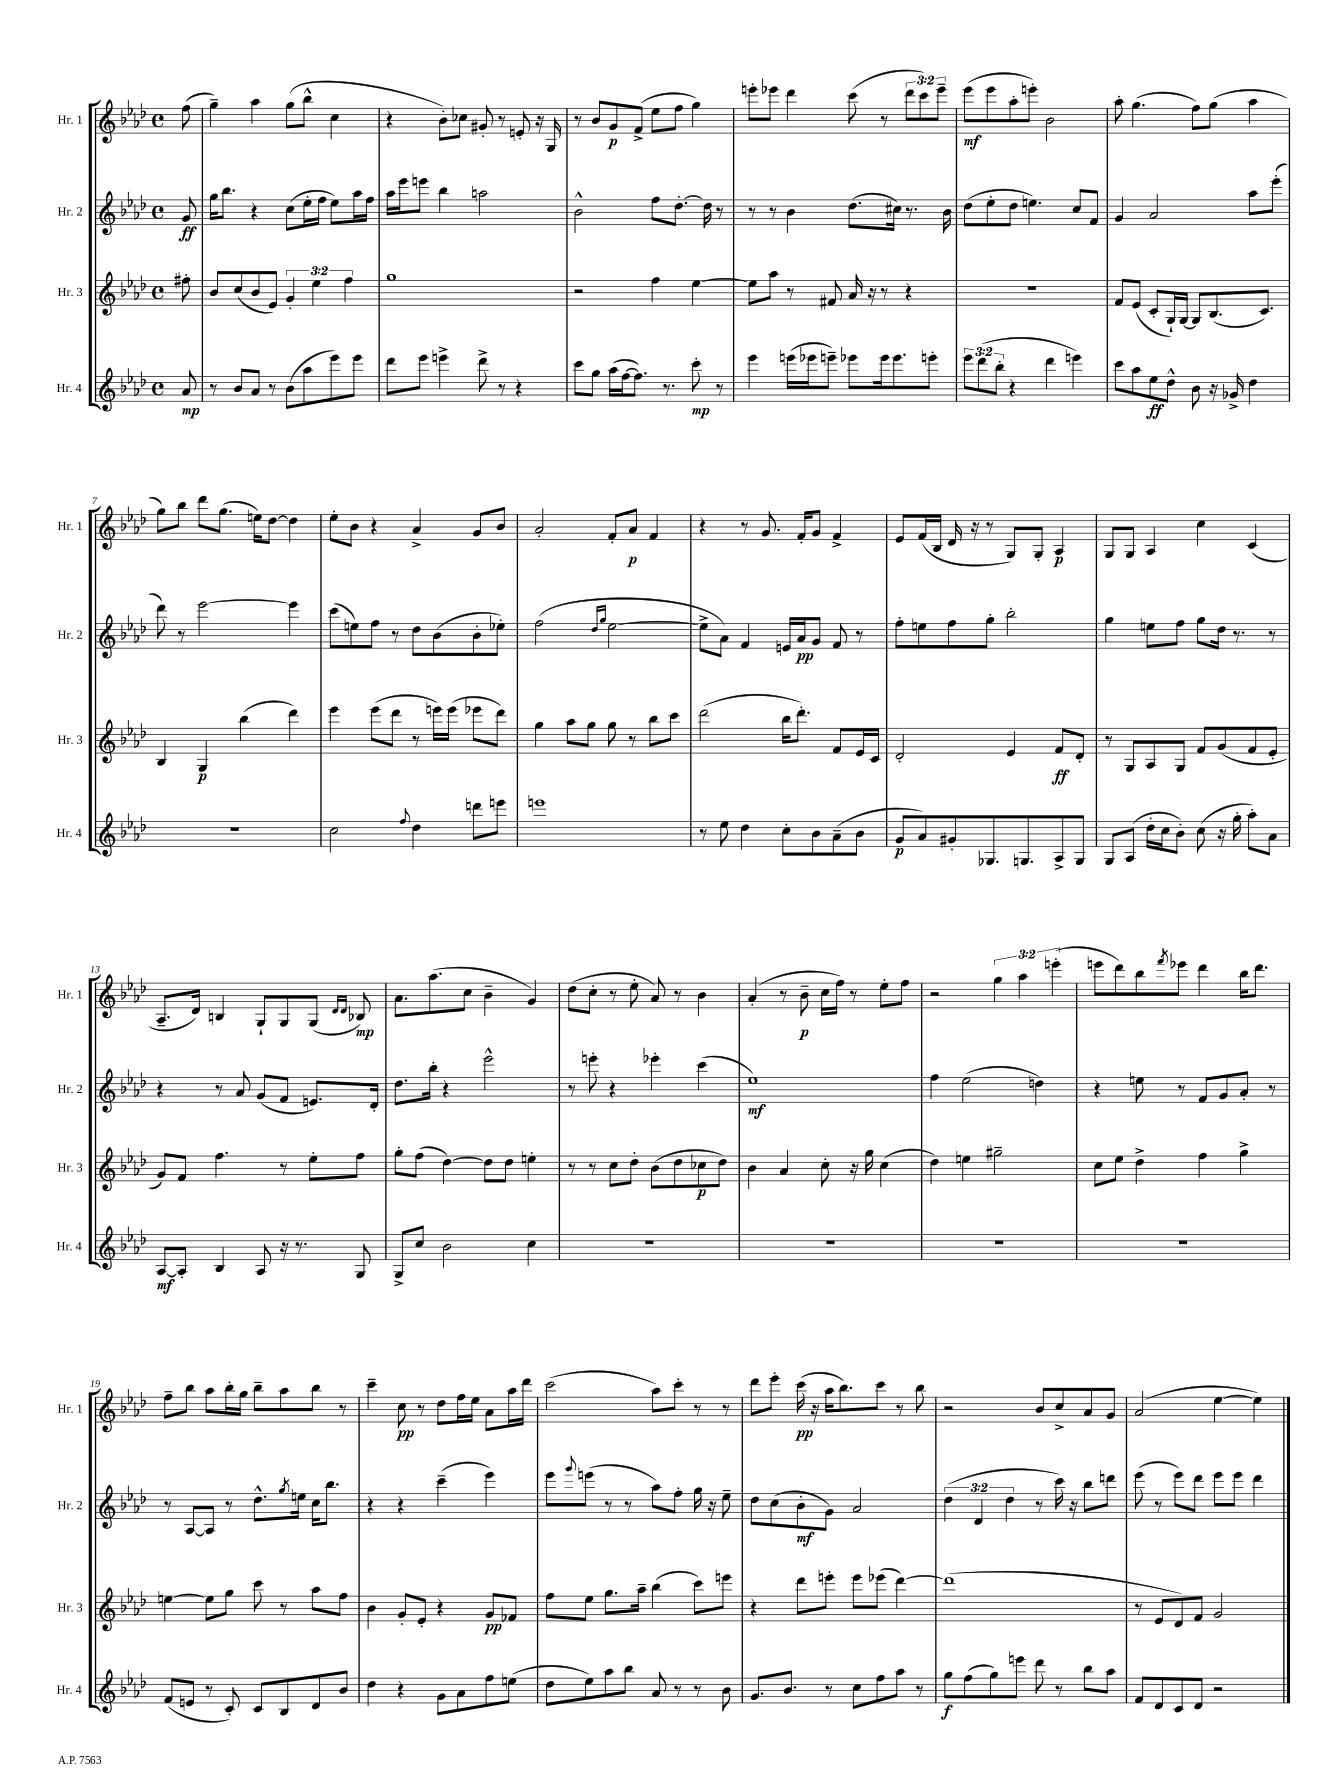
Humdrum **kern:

**kern	**dynam	**kern	**dynam	**kern	**dynam	**kern	**dynam
*part4	*part4	*part3	*part3	*part2	*part2	*part1	*part1
*staff4	*staff4	*staff3	*staff3	*staff2	*staff2	*staff1	*staff1
*I"Hr. 4	*	*I"Hr. 3	*	*I"Hr. 2	*	*I"Hr. 1	*
*I'Hr. 4	*	*I'Hr. 3	*	*I'Hr. 2	*	*I'Hr. 1	*
*clefG2	*	*clefG2	*	*clefG2	*	*clefG2	*
*k[b-e-a-d-]	*	*k[b-e-a-d-]	*	*k[b-e-a-d-]	*	*k[b-e-a-d-]	*
*M4/4	*	*M4/4	*	*M4/4	*	*M4/4	*
*met(c)	*	*met(c)	*	*met(c)	*	*met(c)	*
=	=	=	=	=	=	=	=
8a-/	mp	8ff#X'\	.	8g/	ff	(8ff\	.
=1	=1	=1	=1	=1	=1	=1	=1
8r	.	8b-/L	.	16gg\KL	.	4gg~\)	.
.	.	.	.	8.bb-\J	.	.	.
8b-/L	.	(8cc/	.	.	.	.	.
8a-/J	.	8b-/	.	4r	.	4aa-\	.
8r	.	8e-/J)	.	.	.	.	.
(8b-\L	.	6g'/	.	(8cc\L	.	(8gg\L	.
8aa-\	.	.	.	16ee-'\L	.	8bb-^^\J	.
.	.	6ee-\	.	.	.	.	.
.	.	.	.	16ff\JJ	.	.	.
8eee-\)	.	.	.	8ee-\L)	.	4cc\	.
.	.	6ff\	.	.	.	.	.
8eee-\J	.	.	.	16aa-\L	.	.	.
.	.	.	.	16ff\JJ	.	.	.
=2	=2	=2	=2	=2	=2	=2	=2
8ddd-\L	.	1gg	.	16aa-\LL	.	4r	.
.	.	.	.	16eee-\J	.	.	.
8eee-\J	.	.	.	8eeen\J	.	.	.
4eeen^\	.	.	.	4bb-\	.	8b-'\L)	.
.	.	.	.	.	.	8cc-X\J	.
8ddd-^\	.	.	.	2aan\	.	8g#X'/	.
8r	.	.	.	.	.	8r	.
4r	.	.	.	.	.	8en'/	.
.	.	.	.	.	.	16r	.
.	.	.	.	.	.	16G/	.
=3	=3	=3	=3	=3	=3	=3	=3
8ccc\L	.	2r	.	2b-^^\	.	8r	.
8gg\J	.	.	.	.	.	8b-/L	.
(16aa-\LL	.	.	.	.	.	8g/	p
[16ff\J	.	.	.	.	.	.	.
8.ff\J])	.	.	.	.	.	(8f^/J	.
.	.	4ff\	.	8ff\L	.	8ee-\L	.
8.r	.	.	.	.	.	.	.
.	.	.	.	[8.dd-'\J	.	8ff\J	.
8ccc'\	mp	[4ee-\	.	.	.	4gg\)	.
.	.	.	.	16dd-\]	.	.	.
8r	.	.	.	8r	.	.	.
=4	=4	=4	=4	=4	=4	=4	=4
4eee-\	.	8ee-\L]	.	8r	.	8eeen'\L	.
.	.	8aa-\J	.	8r	.	8eee-X\J	.
(16eeen\LL	.	8r	.	4b-\	.	4ddd-\	.
16eee-X\J	.	.	.	.	.	.	.
8eeen~\J)	.	8f#X/	.	.	.	.	.
8eee-X\L	.	16a-/	.	(8.dd-\L	.	(8ccc\	.
.	.	16r	.	.	.	.	.
16eee-\k	.	8r	.	.	.	8r	.
8.eee-\	.	.	.	16cc#X\Jk)	.	.	.
.	.	4r	.	8.r	.	12ddd-\L	.
.	.	.	.	.	.	12ccc\)	.
8eeen'\J	.	.	.	.	.	.	.
.	.	.	.	.	.	12eee-~\J	.
.	.	.	.	16b-\	.	.	.
=5	=5	=5	=5	=5	=5	=5	=5
12eee-\L	.	1r	.	(8dd-\L	.	(8eee-\L	mf
(12ddd-\	.	.	.	.	.	.	.
.	.	.	.	8ee-'\	.	8eee-\	.
12bb-'\J	.	.	.	.	.	.	.
4r	.	.	.	8dd-\J	.	8aa-'\	.
.	.	.	.	4.een\)	.	8eeen'\J)	.
4ddd-\	.	.	.	.	.	2b-\	.
4eeen\)	.	.	.	8cc/L	.	.	.
.	.	.	.	8f/J	.	.	.
=6	=6	=6	=6	=6	=6	=6	=6
8ccc\L	.	8f/L	.	4g/	.	8aa-'\	.
8aa-\	.	(8e-/J	.	.	.	(4.gg\	.
8ee-\	ff	8c'/L	.	2a-/	.	.	.
8dd-^^\J	.	16G`/L)	.	.	.	.	.
.	.	[16G/JJ	.	.	.	.	.
8b-\	.	8G/L]	.	.	.	8ff\L)	.
16r	.	(8.B-/	.	.	.	(8gg\J	.
16g-X^/	.	.	.	.	.	.	.
4dd-\	.	.	.	8aa-\L	.	4aa-\	.
.	.	8.c/J)	.	.	.	.	.
.	.	.	.	(8eee-'\J	.	.	.
!!LO:LB:g=z
=7	=7	=7	=7	=7	=7	=7	=7
1r	.	4B-/	.	8ddd-\)	.	8gg\L)	.
.	.	.	.	8r	.	8bb-\J	.
.	.	4G/	p	[2eee-\	.	8ddd-\L	.
.	.	.	.	.	.	(8.gg\J	.
.	.	(4bb-\	.	.	.	.	.
.	.	.	.	.	.	16een\KL)	.
.	.	.	.	.	.	[8dd-\J	.
.	.	4ddd-\)	.	4eee-\]	.	4dd-\]	.
=8	=8	=8	=8	=8	=8	=8	=8
2cc\	.	4eee-\	.	(8ccc\L	.	8ee-'\L	.
.	.	.	.	8een\)	.	8b-\J	.
.	.	(8eee-\L	.	8ff\J	.	4r	.
.	.	8ddd-\J	.	8r	.	.	.
8qqff/	.	.	.	.	.	.	.
4dd-\	.	8r	.	8dd-\L	.	4a-^/	.
.	.	16eeen\LL)	.	(8b-\	.	.	.
.	.	(16eee\JJ	.	.	.	.	.
8dddn\L	.	8eee-X\L	.	8b-'\	.	8g/L	.
8eeen\J	.	8ddd-\J)	.	8ee-X'\J)	.	8b-/J	.
=9	=9	=9	=9	=9	=9	=9	=9
1eeen	.	4gg\	.	(2ff\	.	2a-'/	.
.	.	8aa-\L	.	.	.	.	.
.	.	8gg\J	.	.	.	.	.
.	.	.	.	16qqdd-/LL	.	.	.
.	.	.	.	16qqgg/JJ	.	.	.
.	.	8gg\	.	[2ee-\	.	8f'/L	.
.	.	8r	.	.	.	8a-/J	p
.	.	8bb-\L	.	.	.	4f/	.
.	.	8ccc\J	.	.	.	.	.
=10	=10	=10	=10	=10	=10	=10	=10
8r	.	(2ddd-\	.	8ee-^\L]	.	4r	.
8ee-\	.	.	.	8a-\J)	.	.	.
4dd-\	.	.	.	4f/	.	8r	.
.	.	.	.	.	.	8.g/	.
8cc'\L	.	16bb-\KL	.	16en/LL	.	.	.
.	.	8.ddd-'\J)	.	16a-/J	pp	16f'/KL	.
8b-\	.	.	.	8g/J	.	8g/J	.
(8a-~\	.	8f/L	.	8f/	.	4f^/	.
8b-\J	.	16e-/L	.	8r	.	.	.
.	.	16c/JJ	.	.	.	.	.
=11	=11	=11	=11	=11	=11	=11	=11
8g/L	p	2d-'/	.	8ff'\L	.	8e-/L	.
8a-/)	.	.	.	8een\	.	(16f/L	.
.	.	.	.	.	.	16B-/JJ	.
8g#X'/	.	.	.	8ff\	.	16d-/	.
.	.	.	.	.	.	16r	.
8.G-X/	.	.	.	8gg'\J	.	8r	.
.	.	4e-/	.	2bb-'\	.	8G/L)	.
8.Gn/	.	.	.	.	.	.	.
.	.	.	.	.	.	8G'/J	.
8A-^/	.	8f/L	ff	.	.	4A-/	p
8G/J	.	8d-'/J	.	.	.	.	.
=12	=12	=12	=12	=12	=12	=12	=12
8G/L	.	8r	.	4gg\	.	8G/L	.
(8A-/J	.	8G/L	.	.	.	8G/J	.
16dd-'\LL	.	8A-/	.	8een\L	.	4A-/	.
16cc\J	.	.	.	.	.	.	.
8b-'\J)	.	8G/J	.	8ff\J	.	.	.
(8cc\	.	8f/L	.	8gg\L	.	4cc\	.
16r	.	(8g/	.	16dd-\Jk	.	.	.
16gg'\	.	.	.	8.r	.	.	.
8aa-'\L)	.	8f/	.	.	.	(4c/	.
8a-\J	.	8e-'/J	.	8r	.	.	.
!!LO:LB:g=z
=13	=13	=13	=13	=13	=13	=13	=13
[8A-/L	mf	8g/L)	.	4r	.	8.A-~/L	.
8A-'/J]	.	8f/J	.	.	.	.	.
.	.	.	.	.	.	16d-/Jk)	.
4B-/	.	4.ff\	.	8r	.	4Bn/	.
.	.	.	.	8a-/	.	.	.
8A-/	.	.	.	(8g/L	.	8G`/L	.
16r	.	8r	.	8f/J	.	8G/	.
8.r	.	.	.	.	.	.	.
.	.	8ee-'\L	.	8.en/L)	.	(8G/J	.
.	.	.	.	.	.	16qqd-/LL	.
.	.	.	.	.	.	16qqd-/JJ	.
8G/	.	8ff\J	.	.	.	8B-X/)	mp
.	.	.	.	16d-'/Jk	.	.	.
=14	=14	=14	=14	=14	=14	=14	=14
8G^/L	.	8gg'\L	.	8.dd-\L	.	8.a-\L	.
8cc/J	.	(8ff\J	.	.	.	.	.
.	.	.	.	16bb-'\Jk	.	(8.aa-\	.
2b-\	.	[4dd-\)	.	4r	.	.	.
.	.	.	.	.	.	8cc\J	.
.	.	8dd-\L]	.	2eee-^^\	.	4b-~\	.
.	.	8dd-\J	.	.	.	.	.
4cc\	.	4een'\	.	.	.	4g/)	.
=15	=15	=15	=15	=15	=15	=15	=15
1r	.	8r	.	8r	.	(8dd-\L	.
.	.	8r	.	8eeen'\	.	8cc'\J	.
.	.	8cc\L	.	4r	.	8r	.
.	.	8dd-'\J	.	.	.	8ee-'\	.
.	.	(8b-\L	.	4eee-X'\	.	8a-/)	.
.	.	8dd-\	.	.	.	8r	.
.	.	8cc-X\	p	(4ccc\	.	4b-\	.
.	.	8dd-\J)	.	.	.	.	.
=16	=16	=16	=16	=16	=16	=16	=16
1r	.	4b-\	.	1ee-)	mf	(4a-'/	.
.	.	4a-/	.	.	.	8r	.
.	.	.	.	.	.	8b-~\	p
.	.	8cc'\	.	.	.	16cc\LL	.
.	.	.	.	.	.	16ff\JJ)	.
.	.	16r	.	.	.	8r	.
.	.	16gg\	.	.	.	.	.
.	.	(4cc\	.	.	.	8ee-'\L	.
.	.	.	.	.	.	8ff\J	.
=17	=17	=17	=17	=17	=17	=17	=17
1r	.	4dd-\)	.	4ff\	.	2r	.
.	.	4een\	.	(2ee-\	.	.	.
.	.	2gg#X~\	.	.	.	6gg\	.
.	.	.	.	.	.	6aa-\	.
.	.	.	.	4ddn\)	.	.	.
.	.	.	.	.	.	(6eeen'\	.
=18	=18	=18	=18	=18	=18	=18	=18
1r	.	8cc\L	.	4r	.	8eeen\L	.
.	.	8ee-\J	.	.	.	8ddd-\)	.
.	.	4dd-^\	.	8een\	.	8bb-\	.
.	.	.	.	.	.	8qfff/	.
.	.	.	.	8r	.	8eee-X\J	.
.	.	4ff\	.	8f/L	.	4ddd-\	.
.	.	.	.	8g/	.	.	.
.	.	4gg^\	.	8a-'/J	.	16bb-\KL	.
.	.	.	.	.	.	8.ddd-\J	.
.	.	.	.	8r	.	.	.
!!LO:LB:g=z
=19	=19	=19	=19	=19	=19	=19	=19
(8f/L	.	[4een\	.	8r	.	8ff~\L	.
8en/J	.	.	.	[8A-/L	.	8bb-\J	.
8r	.	8ee\L]	.	8A-/J]	.	8aa-\L	.
8c'/)	.	8gg\J	.	8r	.	16bb-'\L	.
.	.	.	.	.	.	16gg\JJ	.
8c/L	.	8ccc\	.	8.dd-^^\L	.	8bb-~\L	.
8B-/	.	8r	.	.	.	8aa-\	.
.	.	.	.	8qgg/	.	.	.
.	.	.	.	16een\Jk	.	.	.
8d-/	.	8aa-\L	.	16cc\KL	.	8bb-\J	.
.	.	.	.	8.bb-\J	.	.	.
8b-/J	.	8ff\J	.	.	.	8r	.
=20	=20	=20	=20	=20	=20	=20	=20
4dd-\	.	4b-\	.	4r	.	4ccc~\	.
4r	.	8g'/L	.	4r	.	8cc\	pp
.	.	8e-'/J	.	.	.	8r	.
8g\L	.	4r	.	(4ccc~\	.	8dd-\L	.
8a-\	.	.	.	.	.	16ff\L	.
.	.	.	.	.	.	16ee-\JJ	.
8ff\	.	8g/L	pp	4eee-\)	.	8a-\L	.
(8een\J	.	8f-X/J	.	.	.	16aa-\L	.
.	.	.	.	.	.	16ddd-\JJ	.
=21	=21	=21	=21	=21	=21	=21	=21
8dd-\L	.	8ff\L	.	8eee-\L	.	(2ccc\	.
.	.	.	.	8qqggg/	.	.	.
8ee-\)	.	8ee-\J	.	(8eeen\J	.	.	.
8aa-\	.	8.gg\L	.	8r	.	.	.
8bb-\J	.	.	.	8r	.	.	.
.	.	16aa-~\Jk	.	.	.	.	.
8a-/	.	(4bb-\	.	8aa-\L)	.	8aa-\L)	.
8r	.	.	.	8ff'\J	.	8ccc'\J	.
8r	.	8ccc\L)	.	16gg\	.	8r	.
.	.	.	.	16r	.	.	.
8b-\	.	8eeen\J	.	8ee-~\	.	8r	.
=22	=22	=22	=22	=22	=22	=22	=22
8.g/L	.	4r	.	8dd-\L	.	8ddd-\L	.
.	.	.	.	(8cc\	.	8eee-'\J	.
8.b-/J	.	.	.	.	.	.	.
.	.	8ddd-\L	.	8b-'\	mf	(16ccc\	pp
.	.	.	.	.	.	16r	.
8r	.	8eeen'\J	.	8g\J)	.	16aa-\KL	.
.	.	.	.	.	.	8.bb-\)	.
8cc\L	.	8eee\L	.	2a-/	.	.	.
8ff\	.	(8eee-X\J	.	.	.	8ccc\J	.
8aa-\J	.	[4ddd-\)	.	.	.	8r	.
8r	.	.	.	.	.	8bb-\	.
=23	=23	=23	=23	=23	=23	=23	=23
8gg\L	f	(1ddd-]	.	(6dd-\	.	2r	.
(8ff\	.	.	.	.	.	.	.
.	.	.	.	6d-/	.	.	.
8gg\)	.	.	.	.	.	.	.
.	.	.	.	6dd-\	.	.	.
8eeen\J	.	.	.	.	.	.	.
8ddd-\	.	.	.	8r	.	8b-/L	.
8r	.	.	.	16ccc\)	.	8cc^/	.
.	.	.	.	16r	.	.	.
8bb-\L	.	.	.	8bb-\L	.	8a-/	.
8aa-\J	.	.	.	8dddn\J	.	8g/J	.
=24	=24	=24	=24	=24	=24	=24	=24
8f/L	.	8r	.	(8eee-\	.	(2a-/	.
8d-/	.	8e-/L	.	8r	.	.	.
8c/	.	8d-/)	.	8eee-\L)	.	.	.
8d-/J	.	8f/J	.	8ddd-\J	.	.	.
2r	.	2g/	.	8eee-\L	.	[4ee-\	.
.	.	.	.	8eee-\J	.	.	.
.	.	.	.	4ddd-\	.	4ee-\])	.
==	==	==	==	==	==	==	==
*-	*-	*-	*-	*-	*-	*-	*-
